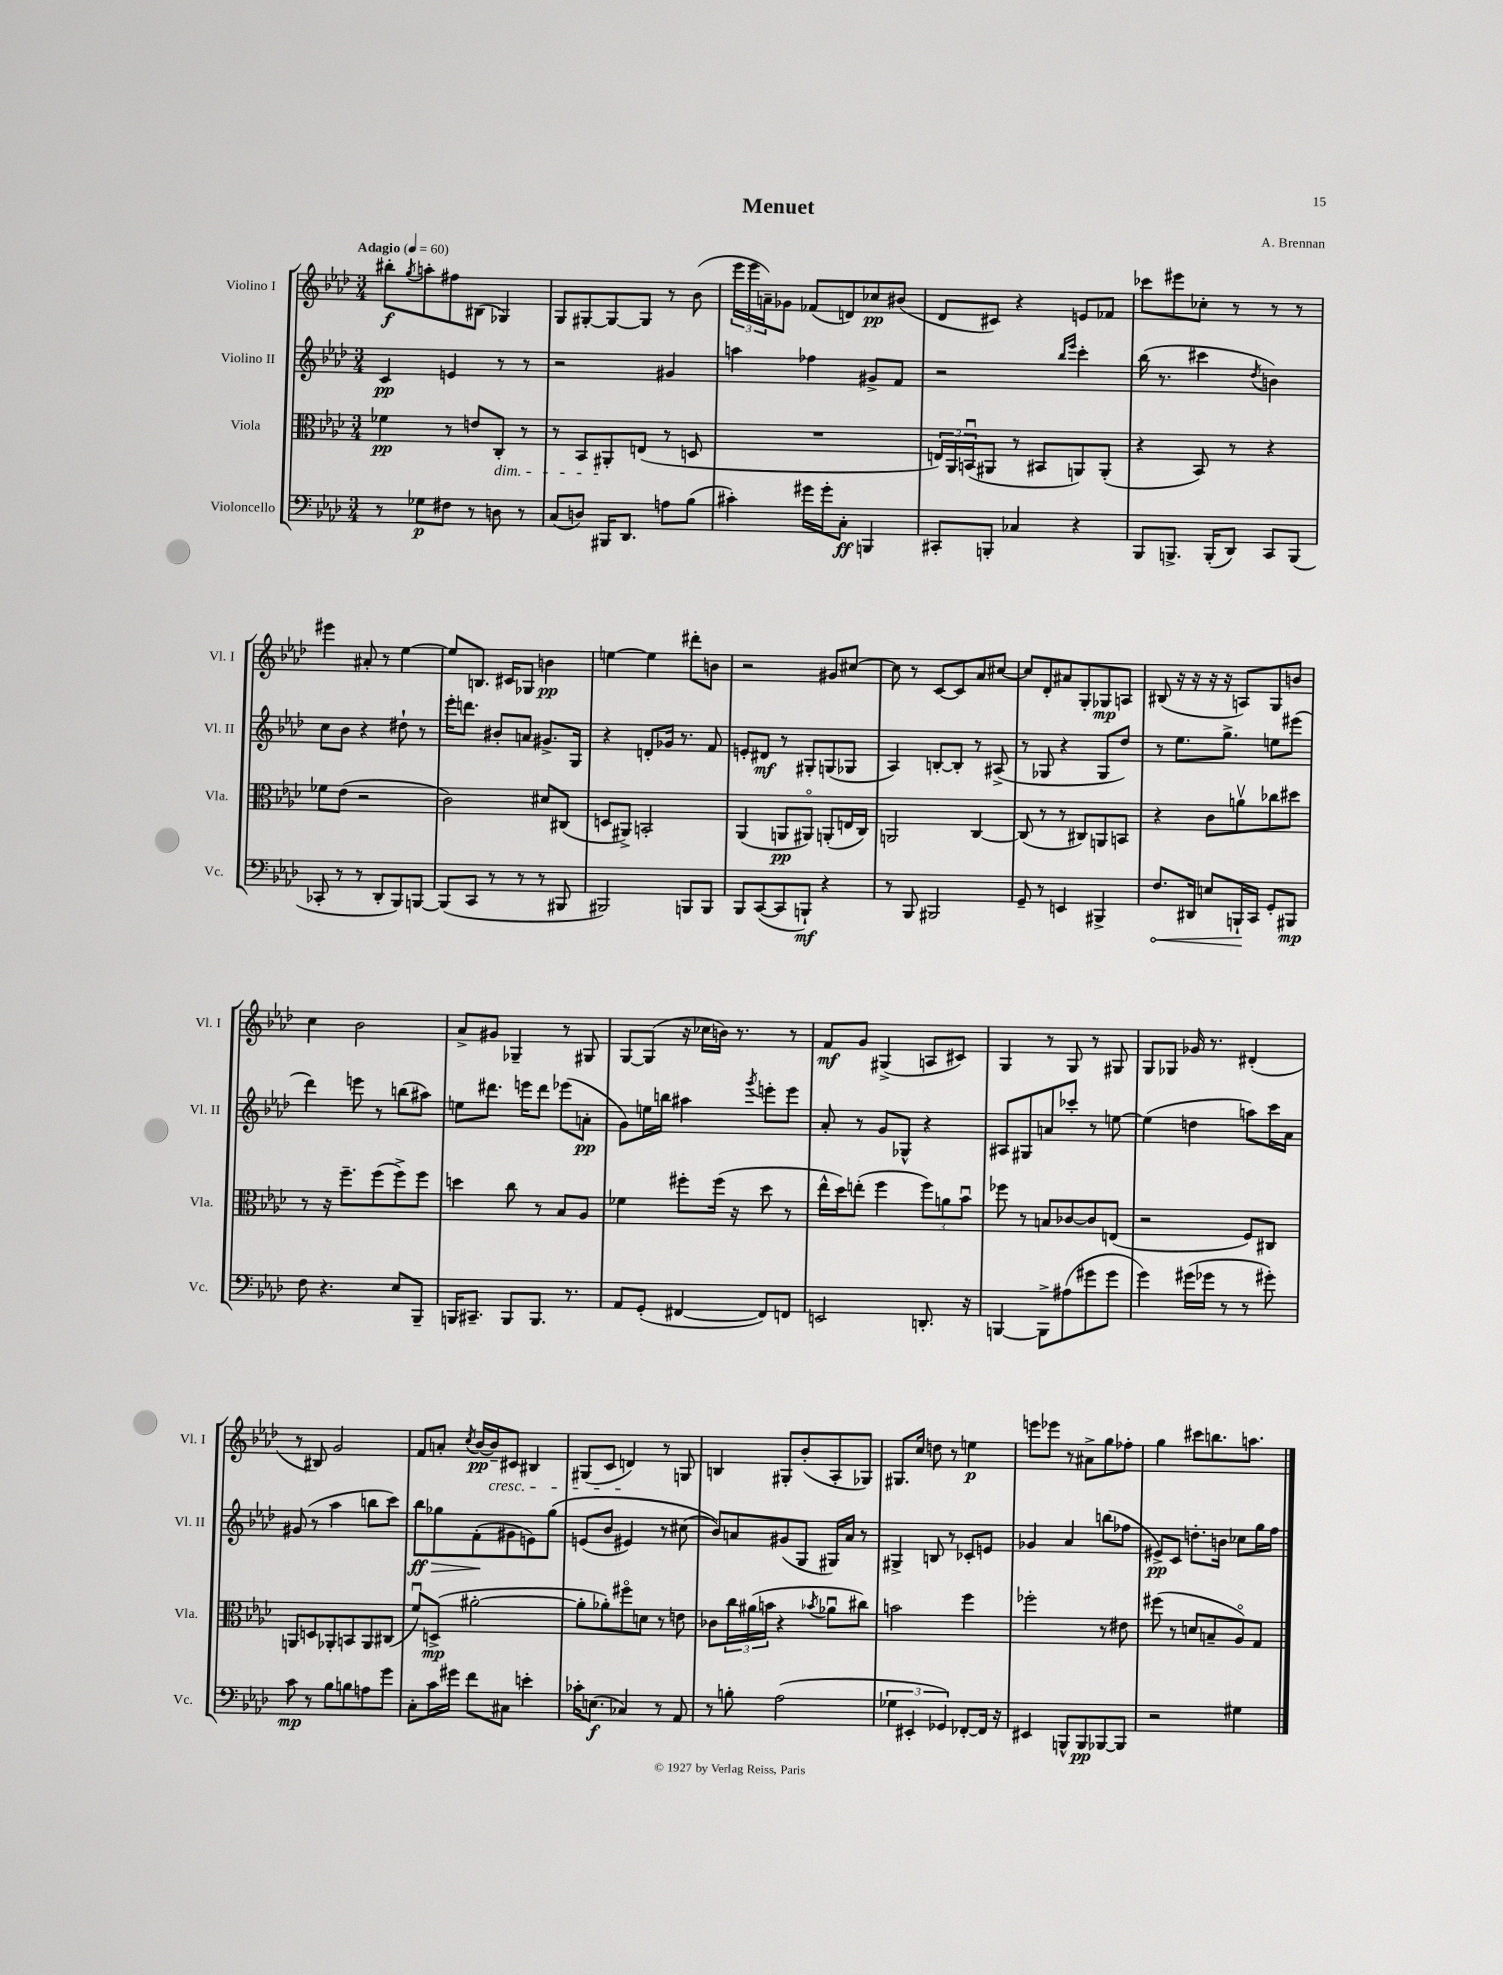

**kern	**kern	**kern	**kern
*staff4	*staff3	*staff2	*staff1
*clefF4	*clefC3	*clefG2	*clefG2
*k[b-e-a-d-]	*k[b-e-a-d-]	*k[b-e-a-d-]	*k[b-e-a-d-]
*M3/4	*M3/4	*M3/4	*M3/4
*MM60	*MM60	*MM60	*MM60
8r	4f-	4c	8bb#'
.	.	.	8qgg
8G-	.	.	8aa'
8F#	8r	4e	8ff#
8r	8e	.	(8B#
8D	8C'	8r	4G-)
8r	8r	8r	.
=	=	=	=
(8C	8r	2r	8G
8D)	8BB-	.	[8G#'
16BBB#	8AA#'	.	8G#_
8.DD-	.	.	.
.	(8E	.	8G#]
8A	8r	4g#	8r
(8B-	8D	.	(8b-
=	=	=	=
4c#')	2.r	4aa	24eee-
.	.	.	24eee-
.	.	.	24a~)
.	.	.	8g-
16g#	.	4ff-	(8f-
16g#'	.	.	.
8C'	.	.	8d)
4BBB	.	8g#^	8cc-
.	.	8f	(8b#
=	=	=	=
8CC#'	24E)	2r	8d-
.	24AA-	.	.
.	(24BBu	.	.
8BBB'	8AA#	.	8c#)
4C-	8r	.	4r
.	8BB#	.	.
.	.	16qqbb-	.
.	.	16qqeee-	.
4r	8AA)	4ccc'	8e
.	(8AA'	.	8f-
=	=	=	=
8BBB-	4r	(16bb-	8ccc-
.	.	8.r	.
8.BBB^	.	.	8eee#
.	8BB-)	4ccc#	8cc-'
(16BBB'	.	.	.
8DD-)	8r	.	8r
.	.	8qdd-	.
8CC	4r	4b)	8r
(8BBB	.	.	8r
=	=	=	=
8CC-'	8f-	8cc	4eee#
8r	(8e-	8b-	.
8r	2r	4r	8a#'
8DD-'	.	.	8r
8BBB-)	.	8dd#`	[4ee-
[8BBB	.	8r	.
=	=	=	=
(8BBB]	2c)	16eee-'	8ee-]
.	.	8.ddd	.
8CC	.	.	8.B
8r	.	8b#'	.
.	.	.	16c#
8r	.	8a	8G-
8r	8d#	8.g#^	4b
8BBB#	(8C#	.	.
.	.	16G	.
=	=	=	=
2BBB#)	8D	4r	[4ee
.	8AA#^)	.	.
.	2BB'	8d'	4ee]
.	.	16g-	.
.	.	8.r	.
8BBB	.	.	8ddd#'
8BBB	.	8f	8b
=	=	=	=
8BBB-	(4AA-	8e'	2r
([8CC	.	8d#	.
8CC]	8AA	8r	.
8BBB`)	8AA#o)	8G#'	.
4r	(8AA'	(8G	8g#
.	16E	8G-	[8cc#
.	16C)	.	.
=	=	=	=
8r	2AA	4A-)	8cc#]
8BBB-	.	.	8r
2BBB#	.	[8B'	[8c
.	.	8B']	8c]
.	[4C	8r	8a-
.	.	(8A#^	[8cc#
=	=	=	=
8GG~	(8C]	8r	8cc#]
8r	8r	8G-	8d-'
4EE	8r	4r	8a#
.	8C#)	.	8G'
4BBB#^	8AA	8G-	8G-
.	8BB	8dd-)	8A
=	=	=	=
8.F	4r	8r	(8B#
.	.	8.ee-	16r
16DD#	.	.	16r
8E	8c	.	16r
.	.	8.gg^	16r
16BBB`	8av	.	8A)
16CC	.	.	.
8GG'	8cc-	8ee	8G
8BBB#	8dd#	(8eee#	8b
=	=	=	=
8F	8r	4ddd-)	4cc
4.r	16r	.	.
.	8.ff~	.	.
.	.	8eee	2b-
.	(8ff	8r	.
8E-	8ff^)	(8bb	.
8BBB-~	8ff	8aa#)	.
=	=	=	=
16BBB	4dd	8ee	8a-^
8.CC#~	.	.	.
.	.	8.ddd#	8g#
8BBB	8cc	.	4G-~
.	.	16eee	.
8.BBB	8r	8ddd#	.
.	8B-	(8eee-	8r
8.r	.	.	.
.	8A-	8a'	8G#
=	=	=	=
8AA-	4f-	8g)	[8G
(8GG'	.	16ee	(8G]
.	.	16bb	.
[4FF#	8ff#'	4aa#	16r
.	.	.	16cc-
.	(16ff#	.	16b)
.	16r	.	8.r
.	.	8qggg	.
8FF#])	8dd-	8eee'	.
8FF	8r	8eee	8r
=	=	=	=
2EE	16ee-^^	8a-'	8f
.	16dd-)	.	.
.	(8ee'	8r	8g
.	4ff	8g	(4G#^
.	.	8G-^^	.
8.DD'	12ff)	4r	8A
.	12a	.	.
.	.	.	8c#)
.	12b-u	.	.
16r	.	.	.
=	=	=	=
[4BBB	8ff-	8A#	4G
.	8r	8G#	.
8BBB^]	8B	8a	8r
(8A#	[8c-	8ccc-'	8G
8g#	8c-]	8r	8r
8g#	(8E	[8ee	8G#
=	=	=	=
4g)	2r	(4ee]	8G
.	.	.	8G-
(16g#	.	4dd	16g-
16g-	.	.	8.r
8r	.	.	.
8r	8F)	8aa)	(4d#'
8g#')	8C#	16ccc	.
.	.	16a-	.
=	=	=	=
8c	8AA	(8g#	8r
8r	8D	8r	8B#)
8B-	8AA-'	4aa-	2g
8B	8BB	.	.
8A	8AA-	8bb	.
8g	(8C#	8ccc)	.
=	=	=	=
8C'	8fu)	8bb-	8f
16c	(8D^	8gg-	8a'
16g#	.	.	.
.	.	.	8qcc
8f	[2a#'	(8f'	[16b-
.	.	.	16b-~]
8C#	.	8g#	8c#
4e'	.	8e)	4B#
.	.	&(8gg-	.
=	=	=	=
16c-'	8a#']	(8e	(8G#
(8.E	.	.	.
.	8a-')	8b-	8c
4C-)	8ff#o	4e#)	4d)
.	8d	.	.
8r	8r	8r	8r
8AA-	8e	(8cc#	8G
=	=	=	=
8r	8c-	8b-)&)	4B
8B'	24cc	8a	.
.	(24a#	.	.
.	24b	.	.
(2A-	4r	(8g#	8G#'
.	.	8G	(8b-'
.	8qb-	.	.
.	8a-u	16G#)	8A-'
.	.	16a	.
.	8cc#)	8r	8G-)
=	=	=	=
6G-	2b	4G#^	8.G#
6EE#'	.	.	.
.	.	.	16cc
.	.	8B	8dd
6GG-)	.	.	.
.	.	8r	8r
[8FF-'	4ff	8c-'	4ee
16FF-]	.	8e	.
16r	.	.	.
=	=	=	=
4EE#	2ff-'	4g-	8eee
.	.	.	8eee-
8BBB^^	.	4a-	8r
8BBB	.	.	8a#^
[8BBB-	8r	(8bb	8gg
8BBB-]	8e#	8ff-	8ff-'
=	=	=	=
2r	(8ff#	8e#^)	4gg
.	8r	8c	.
.	8d	8.dd'	8ccc#
.	8B~	.	8.bb
.	.	16b	.
4G#	8A-o)	8cc-	.
.	.	.	8.aa
.	8G	16gg	.
.	.	16ff	.
==	==	==	==
*-	*-	*-	*-
